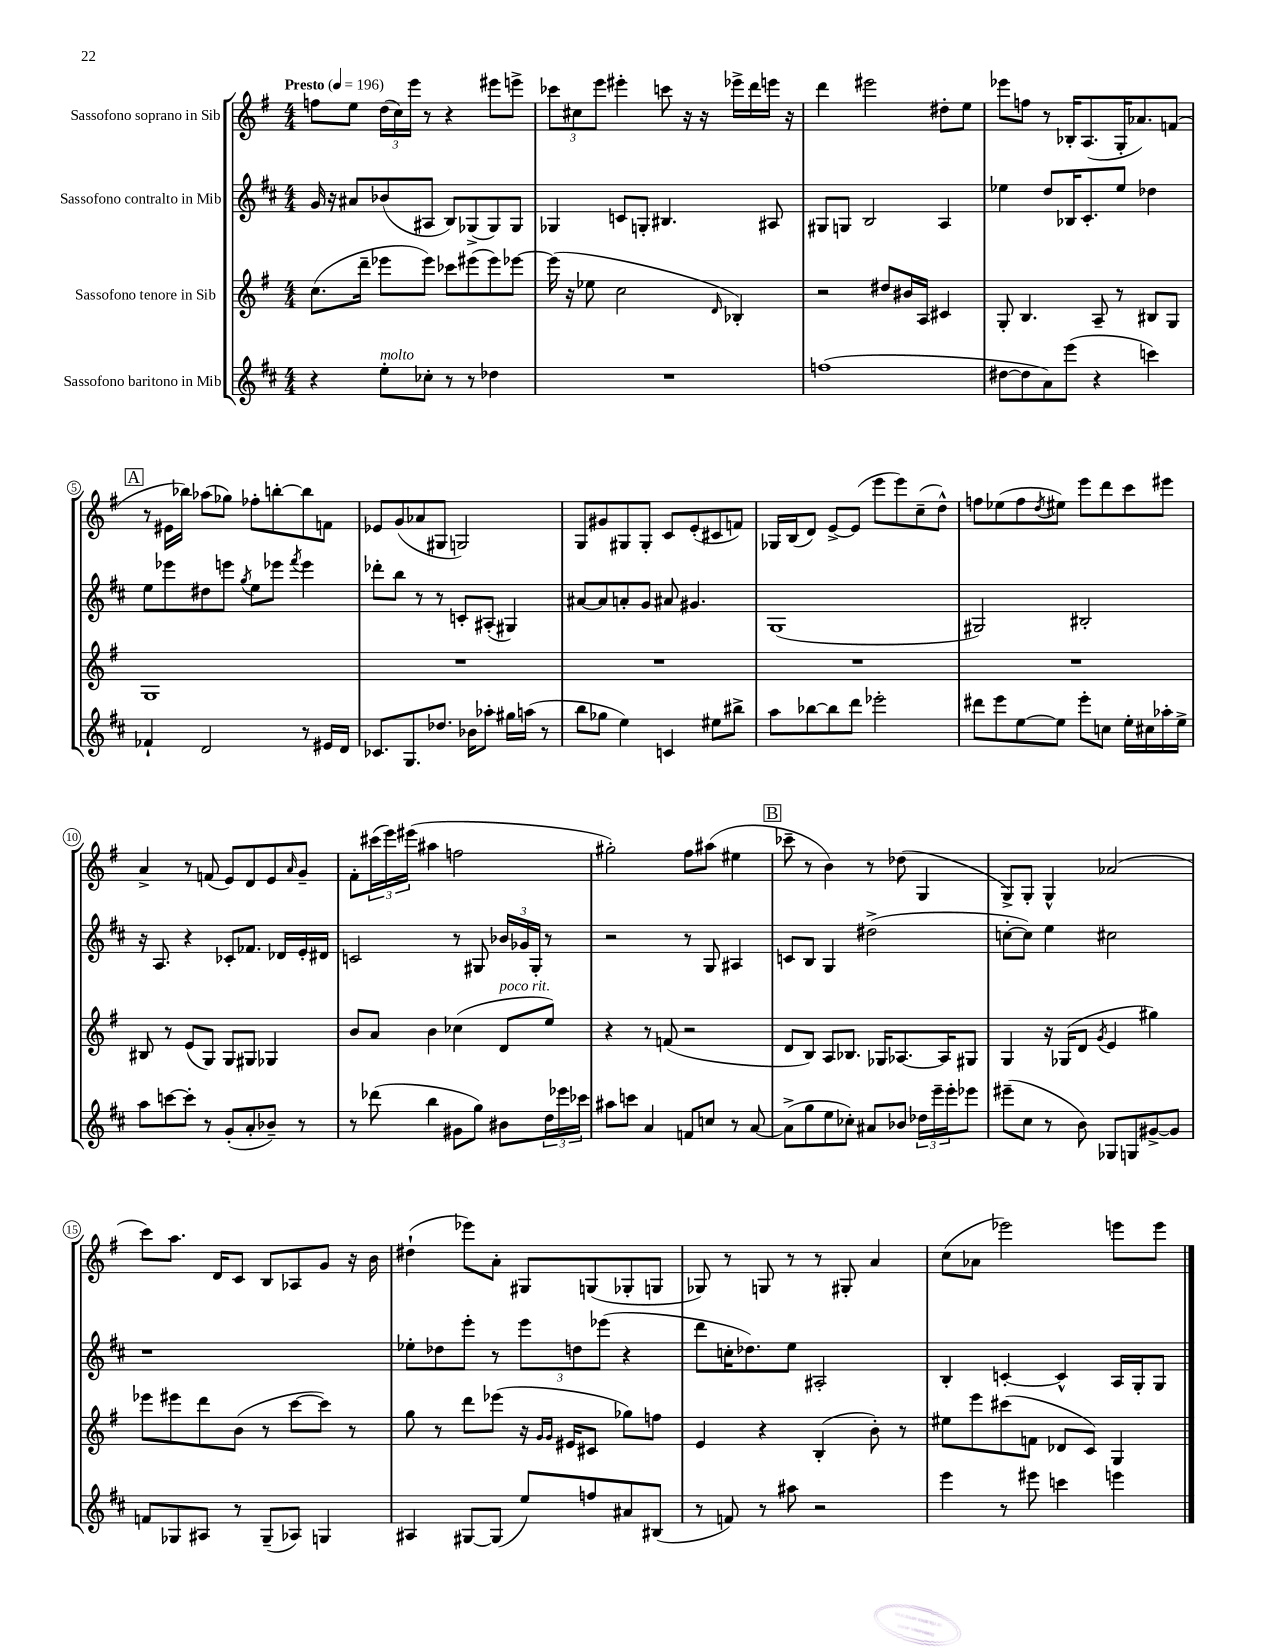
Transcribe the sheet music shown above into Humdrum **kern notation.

**kern	**kern	**kern	**kern
*part4	*part3	*part2	*part1
*staff4	*staff3	*staff2	*staff1
*I"Sassofono baritono in Mib	*I"Sassofono tenore in Sib	*I"Sassofono contralto in Mib	*I"Sassofono soprano in Sib
*clefG2	*clefG2	*clefG2	*clefG2
*k[f#c#]	*k[f#]	*k[f#c#]	*k[f#]
*M4/4	*M4/4	*M4/4	*M4/4
*MM196	*MM196	*MM196	*MM196
=1	=1	=1	=1
!	!	!	!LO:TX:a:B:t=Presto
4r	(8.cc\L	16g/	8ffn\L
.	.	16r	.
.	.	8a#X/L	8ee\J
.	16ddd~\Jk	.	.
!LO:TX:a:i:t=molto	!	!	!
8ee'\L	8eee-X\L	(8b-X/	(24dd\LL
.	.	.	24cc\)
.	.	.	24eee\JJ
8cc-X'\J	8eee-\J)	8A#X/J	8r
8r	8ccc-X\L	8B/L)	4r
8r	(8eee#X\	(8G-X^/	.
4dd-X\	8eee#\)	8G-/)	8eee#X\L
.	[8eee-X\J	8G-/J	8eeen^\J
=2	=2	=2	=2
1r	(16eee-\]	4G-X/	12ccc-X\L
.	16r	.	.
.	.	.	12cc#X\
.	8ee-X\	.	.
.	.	.	12eee\J
.	2cc\	8cn/L	4eee#X'\
.	.	8Gn'/J	.
.	.	4.B#X/	8cccn\
.	.	.	16r
.	.	.	16r
.	16qqd/	.	.
.	4B-X'/)	.	16eee-X^\LL
.	.	.	16ddd\
.	.	8A#X/	16eeen\JJ
.	.	.	16r
=3	=3	=3	=3
(1ffn	2r	8G#X/L	4ddd\
.	.	8Gn/J	.
.	.	2B/	2eee#X\
.	8dd#X/L	.	.
.	16b#X/L	.	.
.	16A/JJ	.	.
.	4c#X/	4A/	8dd#X'\L
.	.	.	8ee\J
=4	=4	=4	=4
[8dd#X\L	8G'/	4ee-X\	8eee-X\L
8dd#\]	4.B/	.	8ffn\J
8a\)	.	8dd/L	8r
(8eee\J	.	16B-X/K	16B-X'/KL
.	.	8.c#'/	(8.A/
4r	8A~/	.	.
.	8r	8ee-/J	16G'/K
.	.	.	8.a-X/)
4cccn\)	8B#X/L	4dd-X\	.
.	8G/J	.	(8fn/J
!!LO:LB:g=z
!!LO:REH:place=s1:t=A
=5	=5	=5	=5
4f-X`/	1G	8ee\L	8r
.	.	8eee-X\	16e#X\LL
.	.	.	16bb-X\JJ)
2d/	.	8dd#X\	(8aa-X\L
.	.	8eeen\J	8gg-X\J)
.	.	8qgg/	.
.	.	8ee\L	8ff-X'\L
.	.	8eee-X\J	[8bbn'\
.	.	8qfff#/	.
8r	.	4eee-\	8bb\]
16e#X/LL	.	.	8fn\J
16d/JJ	.	.	.
=6	=6	=6	=6
8.c-X/L	1r	8ddd-X'\L	8e-X/L
.	.	8bb\J	(8g/
8.G/	.	.	.
.	.	8r	8a-X/
8.dd-X/J	.	8r	8G#X/J
.	.	8cn'/L	2Gn/)
16b-X\KL	.	.	.
8aa-X'\J	.	(8A#X'/J	.
16gg#X\LL	.	4G#X/)	.
(16aan\JJ	.	.	.
8r	.	.	.
=7	=7	=7	=7
8bb\L	1r	[8a#X/L	8G/L
8gg-X\J	.	8a#/]	8g#X/
4ee\)	.	8an'/	8G#X/
.	.	8g/J	8G#'/J
4cn/	.	8a#X/	8c/L
.	.	4.g#X/	(8e'/
8ee#X\L	.	.	8c#X/
8bb#X^\J	.	.	8fn/J)
=8	=8	=8	=8
8aa\L	1r	(1G	16G-X/LL
.	.	.	(16B/J
[8bb-X\	.	.	8d/J)
8bb-\]	.	.	[8e^/L
8ddd\J	.	.	(8e/J]
2eee-X'\	.	.	8eee\L
.	.	.	8eee\)
.	.	.	(8cc~\
.	.	.	8dd^^\J)
=9	=9	=9	=9
8ddd#X\L	1r	2G#X/)	8ffn\L
8eee\	.	.	(8ee-X\
[8ee\	.	.	8ff\
.	.	.	8qdd/
8ee\J]	.	.	8ee#X\J)
8eee'\L	.	2B#X'/	8eee\L
8ccn\J	.	.	8ddd\
16ee'\LL	.	.	8ccc\
16cc#X\	.	.	.
16aa-X'\	.	.	8eee#X\J
16ee^\JJ	.	.	.
!!LO:LB:g=z
=10	=10	=10	=10
8aa\L	8B#X/	16r	4a^/
.	.	8.A/	.
[8cccn\	8r	.	.
8ccc'\J]	(8e/L	4r	8r
8r	8G/J)	.	(8fn/
(8g'/L	8G/L	8c-X'/L	8e/L)
8a'/	8G#X/J	8.f-X/J	8d/
8b-X~/J)	4G-X/	.	8e/
.	.	16d-X/LL	.
.	.	.	16qqa/
8r	.	16e'/	8g~/J
.	.	16d#X/JJ	.
=11	=11	=11	=11
8r	8b/L	2cn/	8f#'\L
(8ddd-X\	8a/J	.	(24ccc#X\L
.	.	.	24eee\)
.	.	.	(24eee#X\JJ
4bb\	4b\	.	4aa#X\
8g#X\L	(4cc-X\	8r	2ffn\
8gg\J)	.	8G#X/	.
!	!LO:TX:a:i:t=poco rit.	!	!
8b#X\L	8d/L	24b-X/LL	.
.	.	24g-X/	.
.	.	24G#'/JJ	.
24dd\L	8ee/J)	8r	.
24eee-X\	.	.	.
24ccc-X\JJ	.	.	.
=12	=12	=12	=12
8aa#X\L	4r	2r	2gg#X'\)
8cccn\J	.	.	.
4a/	8r	.	.
.	(8fn/	.	.
8fn/L	2r	8r	8ff#\L
8ccn/J	.	8G/	(8aa#X\J
8r	.	4A#X/	4ee#X\
[8a/	.	.	.
!!LO:REH:place=s1:t=B
=13	=13	=13	=13
(8a^\L]	8d/L	8cn/L	8ccc-X~\
8gg\	8B/J)	8B/J	8r
8ee\	8A/L	4G/	4b\)
8cc-X'\J)	8.B-X/J	.	.
8a#X/L	.	(2dd#X^\	8r
.	16G-X/KL	.	.
8b-X/J	[8.A-X/	.	(8dd-X\
24dd-X\LL	.	.	4G/
24eee~\	.	.	.
.	16A-/K]	.	.
24eee'\J	.	.	.
8eee-X\J	8G#X/J	.	.
=14	=14	=14	=14
(8eee#X~\L	4G/	[8ccn'\L	8G^/L)
8cc#\J	.	8cc\J])	8G'/J
8r	16r	4ee\	4G^^/
.	(16G-X/KL	.	.
8b\)	8d/J	.	.
.	8qg/	.	.
8G-X/L	4e/	2cc#X\	(2a-X/
8Gn/	.	.	.
[8g#X^/	4gg#X\)	.	.
8g#/J]	.	.	.
!!LO:LB:g=z
=15	=15	=15	=15
8fn/L	8eee-X\L	1r	8ccc\L)
8G-X/	8eee#X\	.	8.aa\J
8A#X/J	8ddd\	.	.
.	.	.	16d/KL
8r	(8b\J	.	8c/J
(8G-~/L	8r	.	8B/L
8A-X/J)	[8ccc\L	.	8A-X/
4Gn/	8ccc\J])	.	8g/J
.	8r	.	16r
.	.	.	16b\
=16	=16	=16	=16
4A#X/	8gg\	8ee-X'\L	(4dd#X`\
.	8r	8dd-X\	.
[8G#X/L	8ddd\L	8eee'\J	8eee-X\L)
(8G#/J]	(8eee-X\J	8r	8a'\J
8ee/L)	16r	12eee\L	8G#X/L
.	16qqg/LL	.	.
.	16qqg/JJ	.	.
.	16e#X/KL	.	.
.	.	12ddn\	.
8ffn/	8c#X/J	.	(8Gn/
.	.	(12eee-X\J	.
8a#X/	8gg-X\L)	4r	8G-X'/
(8B#X/J	8ffn\J	.	8Gn/J
=17	=17	=17	=17
8r	4e/	8ddd\L	8G-X/)
8fn/)	.	16ccn'\K	8r
.	.	8.dd-X\)	.
8r	4r	.	8Gn/
8aa#X\	.	8ee\J	8r
2r	(4B'/	2A#X'/	8r
.	.	.	8G#X'/
.	8b'\)	.	4a/
.	8r	.	.
=18	=18	=18	=18
4eee\	8ee#X\L	4B'/	(8cc\L
.	8eee\	.	8a-X\J
8r	(8ccc#X\	[4cn'/	2eee-X\)
8eee#X\	8fn\J	.	.
4cccn\	8d-X/L	4c^^/]	.
.	8c/J)	.	.
4eeen\	4G/	16A/LL	8eeen\L
.	.	16G'/J	.
.	.	8G/J	8eee\J
==	==	==	==
*-	*-	*-	*-
